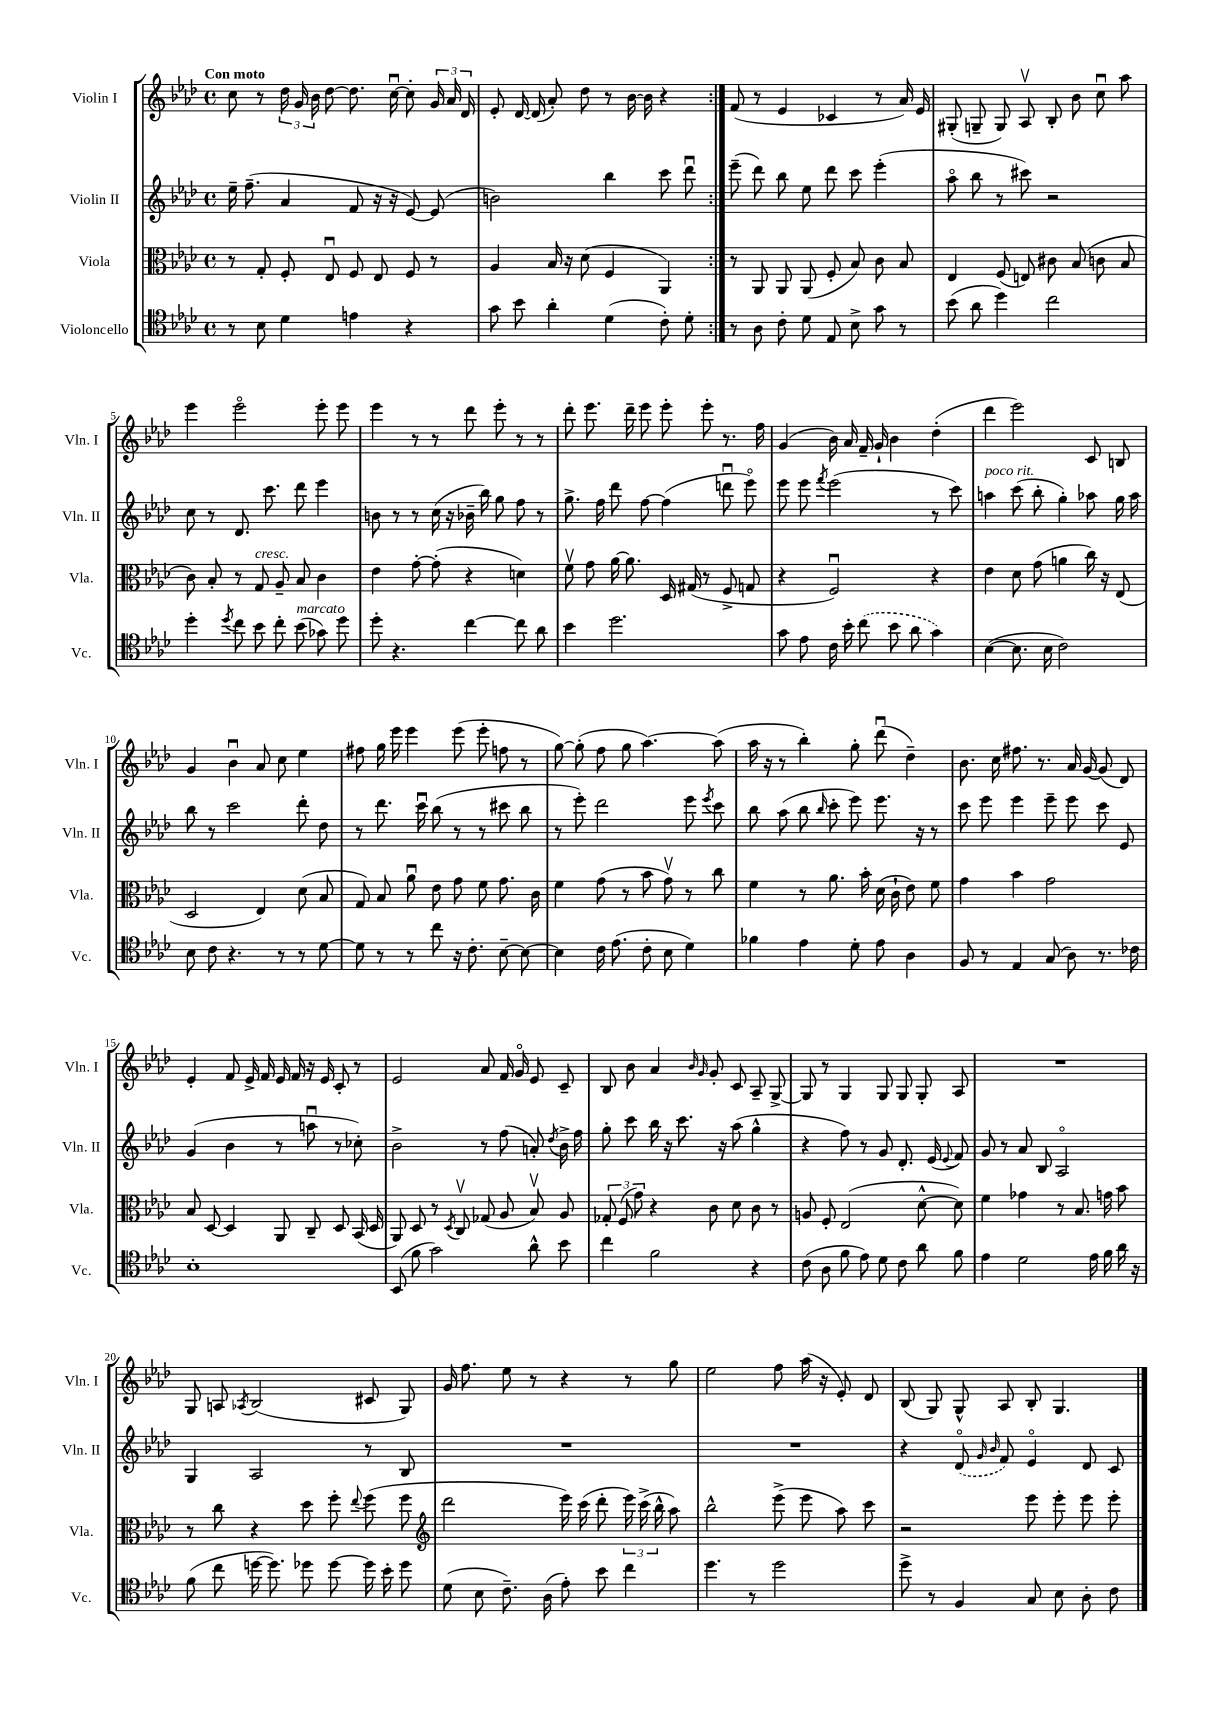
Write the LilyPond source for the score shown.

<<
\new StaffGroup <<
\new Staff = "s0" \with { instrumentName = "Violin I" shortInstrumentName = "Vln. I" } {
    \clef treble \key aes \major \defaultTimeSignature \time 4/4 \tempo "Con moto"
    \autoBeamOff \repeat volta 2 { c''8 r8 \tuplet 3/2 { des''16 g'16 bes'16 } des''8~ des''8. c''16~\downbow c''8-. \tuplet 3/2 { g'16 aes'16 des'16 } |
    ees'8-. des'16~ des'16( aes'8-.) des''8 r8 bes'16~ bes'16 r4 | }
    f'8( r8 ees'4 ces'4 r8 aes'16) ees'16 |
    gis8-.( g8-- g8) aes8\upbow bes8-. bes'8 c''8\downbow aes''8 |
    ees'''4 ees'''2\flageolet ees'''8-. ees'''8 |
    ees'''4 r8 r8 des'''8 ees'''8-. r8 r8 |
    des'''8-. ees'''8. des'''16-- ees'''8 ees'''8-. ees'''8-. r8. f''16 |
    g'4( bes'16) aes'16 f'16-- g'16-! bes'4 des''4-.( |
    des'''4 ees'''2) c'8 b8 |
    g'4 bes'4\downbow aes'8 c''8 ees''4 |
    fis''8 g''16 ees'''16 ees'''4 ees'''8( ees'''8-. f''8 r8 |
    g''8~) g''8-.( f''8 g''8 aes''4.~) aes''8( |
    aes''16 r16 r8 bes''4-.) g''8-. des'''8\downbow( des''4--) |
    bes'8. c''16 fis''8. r8. aes'16 g'16~ g'8( des'8) |
    ees'4-. f'8 ees'16-> f'16 ees'16 f'16 r16 ees'16 c'8-. r8 |
    ees'2 aes'8 f'16 g'16\flageolet ees'8 c'8-- |
    bes8 bes'8 aes'4 \grace { bes'16 g'16 } g'8-. c'8 aes8-- g8~-> |
    g8 r8 g4 g8 g8 g8-. aes8 |
    R1 |
    g8 a8 \acciaccatura { aes8 } bes2( cis'8 g8) |
    g'16 f''8. ees''8 r8 r4 r8 g''8 |
    ees''2 f''8 aes''16( r16 ees'8-.) des'8 |
    bes8( g8) g8-^ aes8 bes8-. g4. \bar "|." |
}
\new Staff = "s1" \with { instrumentName = "Violin II" shortInstrumentName = "Vln. II" } {
    \clef treble \key aes \major \defaultTimeSignature \time 4/4
    \autoBeamOff \repeat volta 2 { ees''16-- f''8.--( aes'4 f'8 r16 r16 ees'8~) ees'8( |
    b'2) bes''4 c'''8 des'''8\downbow | }
    ees'''8--( des'''8) bes''8 ees''8 des'''8 c'''8 ees'''4-.( |
    aes''8\flageolet bes''8 r8 cis'''8) r2 |
    c''8 r8 des'8. c'''8. des'''8 ees'''4 |
    b'8 r8 r8 c''16( r16 bes'16-- bes''16) g''8 f''8 r8 |
    g''8.-> f''16 des'''8 f''8~ f''4( d'''8\downbow ees'''8\flageolet) |
    ees'''8 ees'''8 \acciaccatura { f'''8 } ees'''2( r8 c'''8) |
    a''4^\markup { \italic "poco rit." } c'''8( bes''8-. g''4-.) aes''8 g''16 aes''16 |
    bes''8 r8 c'''2 des'''8-. des''8 |
    r8 des'''8. c'''16\downbow bes''8( r8 r8 cis'''8 bes''8 |
    r8 ees'''8-.) des'''2 ees'''8 \acciaccatura { ees'''8 } c'''8 |
    bes''8 aes''8( bes''8 \grace { bes''16 } c'''8-. ees'''8) ees'''8. r16 r8 |
    c'''8 ees'''8 ees'''4 ees'''8-- ees'''8 c'''8 ees'8 |
    g'4( bes'4 r8 a''8\downbow r8 ces''8-.) |
    bes'2-> r8 f''8( a'8-.) \acciaccatura { des''8 } bes'16-> f''16 |
    g''8-. c'''8 bes''16 r16 c'''8. r16 aes''8( g''4-^ |
    r4 f''8) r8 g'8 des'8.-. ees'16( \appoggiatura { ees'8 } f'8) |
    g'8 r8 aes'8 bes8 aes2\flageolet |
    g4 aes2 r8 bes8 |
    R1 |
    R1 |
    r4 \once \slurDashed des'8\flageolet( \grace { g'16 bes'16 } f'8) ees'4\flageolet des'8 c'8 \bar "|." |
}
\new Staff = "s2" \with { instrumentName = "Viola" shortInstrumentName = "Vla." } {
    \clef alto \key aes \major \defaultTimeSignature \time 4/4
    \autoBeamOff \repeat volta 2 { r8 g8-. f8-. ees8\downbow f8 ees8 f8 r8 |
    aes4 bes16 r16 des'8( f4 aes,4) | }
    r8 aes,8 aes,8 aes,8( f8-. bes8) c'8 bes8 |
    ees4 f8( e8) cis'8 bes8( c'8 bes8 |
    c'8) bes8-. r8 g8^\markup { \italic "cresc." } aes8-- bes8 c'4 |
    ees'4 g'8~-. g'8-.( r4 d'4) |
    f'8\upbow g'8 aes'16~ aes'8. des16 gis16( r8 f8-> g8 |
    r4 f2\downbow) r4 |
    ees'4 des'8 g'8( a'4 c''16) r16 ees8( |
    des2 ees4) des'8( bes8 |
    g8) bes8 aes'8\downbow ees'8 g'8 f'8 g'8. c'16 |
    f'4 g'8( r8 bes'8 g'8\upbow) r8 c''8 |
    f'4 r8 aes'8. bes'16-. des'16( c'16-! ees'8) f'8 |
    g'4 bes'4 g'2 |
    bes8 des8~ des4 aes,8 c8-- des8 bes,16( des16 |
    aes,8) des8 r8 \acciaccatura { des8 } c8\upbow ges8( aes8 bes8\upbow) aes8 |
    \tuplet 3/2 { ges8-. f8( g'8) } r4 c'8 des'8 c'8 r8 |
    a8 f8-. ees2( des'8~-^ des'8) |
    f'4 ges'4 r8 bes8. g'16 bes'8 |
    r8 c''8 r4 des''8 f''8-. \appoggiatura { ees''8 } f''8( f''8 |
    \clef treble des'''2 ees'''16) c'''16( des'''8-. \tuplet 3/2 { ees'''16) c'''16->( bes''16-^ } aes''8) |
    bes''2-^ ees'''8->( ees'''8 aes''8) c'''8 |
    r2 ees'''8 ees'''8-. ees'''8 ees'''8-. \bar "|." |
}
\new Staff = "s3" \with { instrumentName = "Violoncello" shortInstrumentName = "Vc." } {
    \clef tenor \key aes \major \defaultTimeSignature \time 4/4
    \autoBeamOff \repeat volta 2 { r8 bes8 des'4 e'4 r4 |
    g'8 bes'8 aes'4-. des'4( c'8-.) des'8-. | }
    r8 aes8 c'8-. des'8 ees8 bes8-> g'8 r8 |
    bes'8( aes'8 des''4) c''2 |
    des''4-. \acciaccatura { des''8 } c''8 bes'8 c''8-. bes'8^\markup { \italic "marcato" }( ges'8) des''8 |
    des''8-. r4. c''4~ c''8 aes'8 |
    bes'4 des''2. |
    g'8 ees'8 c'16 bes'16-. \once \slurDashed c''8( bes'8 aes'8 g'4) |
    bes4~( bes8. bes16 c'2) |
    bes8 c'8 r4. r8 r8 des'8~ |
    des'8 r8 r8 c''8 r16 c'8.-. bes8~-- bes8~ |
    bes4 c'16 ees'8.( c'8-. bes8 des'4) |
    fes'4 ees'4 des'8-. ees'8 aes4 |
    f8 r8 ees4 g8( aes8) r8. ces'16 |
    bes1-. |
    bes,8( f'8 g'2) aes'8-^ bes'8 |
    c''4 f'2 r4 |
    c'8( aes8 f'8 ees'8) des'8 c'8 aes'8 f'8 |
    ees'4 des'2 ees'16 f'16 aes'16 r16 |
    f'8( c''8 d''16~ d''8.) des''8 des''8~ des''16 bes'16-. des''8 |
    des'8( bes8 c'8.--) aes16( ees'8-.) bes'8 c''4 |
    des''4. r8 des''2 |
    des''8-> r8 f4 g8 bes8 aes8-. c'8 \bar "|." |
}
>>
>>
